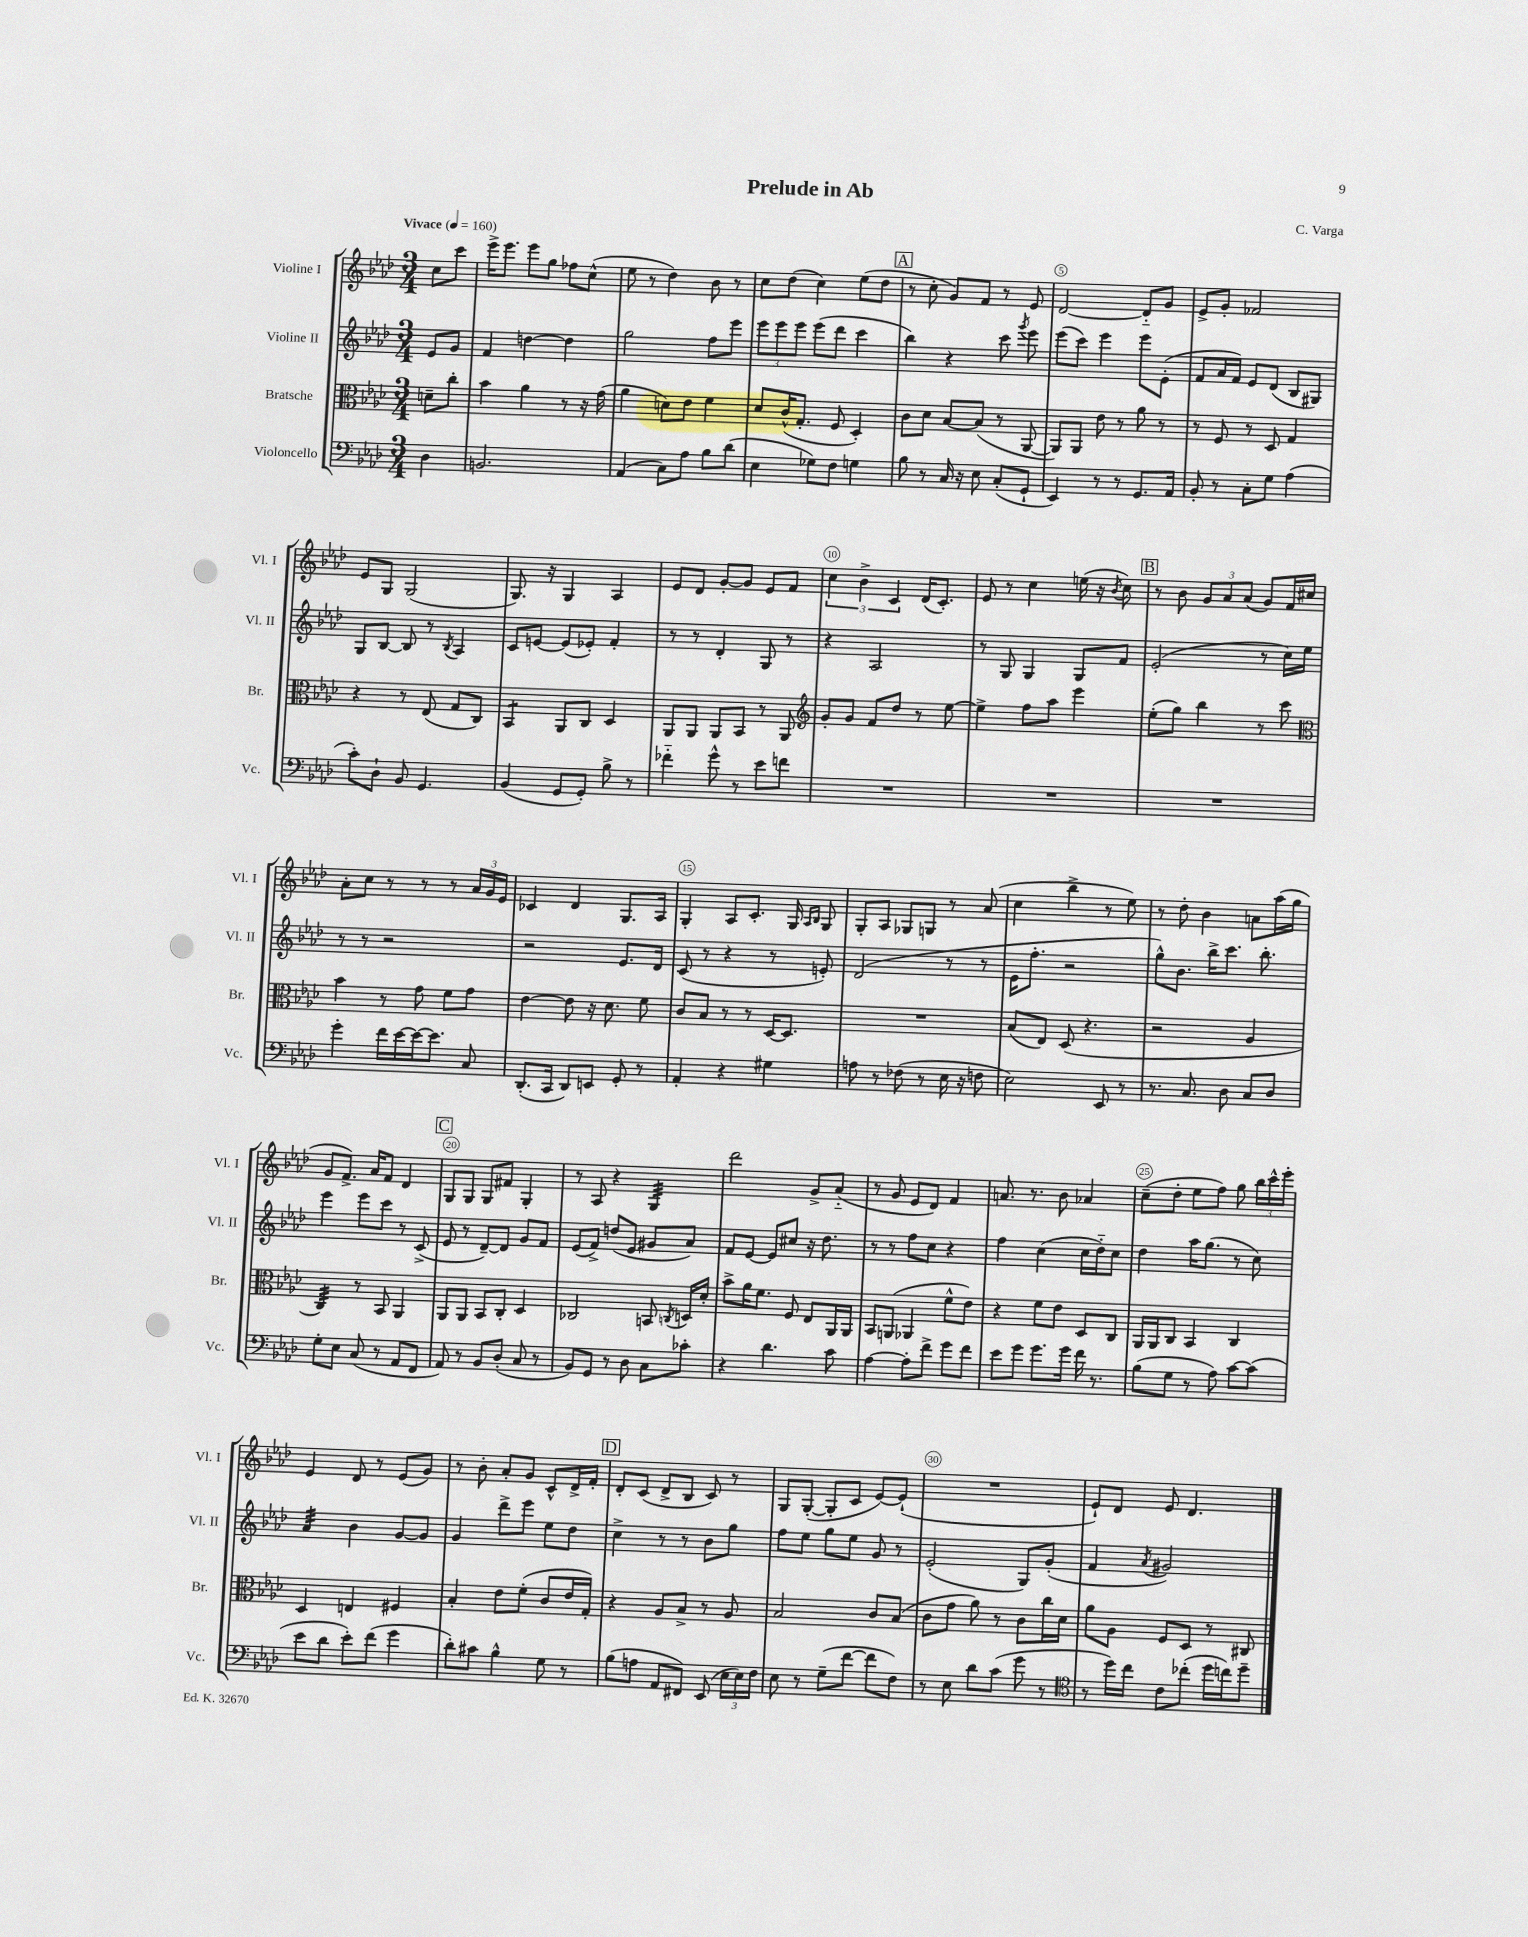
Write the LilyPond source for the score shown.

\header { title = "Prelude in Ab" composer = "C. Varga" }
<<
\new StaffGroup <<
\new Staff = "s0" \with { instrumentName = "Violine I" shortInstrumentName = "Vl. I" } {
    \clef treble \key aes \major \numericTimeSignature \time 3/4 \partial 4 \tempo "Vivace" 4 = 160
    \autoBeamOff c''8[ c'''8] |
    ees'''16[-> ees'''8.] ees'''8[ g''8] fes''8[ c''8]-^( |
    ees''8 r8 des''4) bes'8 r8 |
    c''8[ des''8]( c''4) ees''8[( des''8] |
    \mark \markup { \box "A" } r8 c''8-. g'8[) f'8] r8 ees'8 |
    des'2~ des'8[-_ g'8] |
    ees'8[-> g'8]-. fes'2 |
    ees'8[ g8] g2( |
    g8.) r16 g4 aes4 |
    ees'8[ des'8] g'8[~-. g'8] ees'8[ f'8] |
    \tuplet 3/2 { c''4 bes'4-> c'4 } des'16[( c'8.]-.) |
    ees'8 r8 c''4 e''16( r16 \acciaccatura { bes'8 } c''8) |
    \mark \markup { \box "B" } r8 bes'8 \tuplet 3/2 { g'8[ aes'8 aes'8]( } g'8[) f'16 cis''16] |
    aes'8[-. c''8] r8 r8 r8 \tuplet 3/2 { aes'16[ g'16 ees'16] } |
    ces'4 des'4 g8.[ aes16] |
    g4-. aes8[ c'8.]-. g16 \grace { aes16[ bes16] } g8 |
    g8[-. aes8] ges8[ g8] r8 aes'8( |
    c''4 bes''4-> r8 ees''8) |
    r8 des''8-. bes'4 a'8[ aes''16( g''16] |
    g'8[ f'8.]->) aes'16[ f'8] des'4 |
    \mark \markup { \box "C" } g8[ g8] g8[ fis'8] g4-. |
    r8 aes8 r4 g4:32 |
    des'''2 g'8[-> aes'8]-_( |
    r8 g'8 ees'8[ des'8]) f'4 |
    a'8. r8. bes'8 aes'4 |
    c''8[--( des''8]-. ees''8[ f''8]) g''8 \tuplet 3/2 { bes''16[ c'''16-^ ees'''16]-. } |
    ees'4 des'8 r8 ees'8[( g'8]) |
    r8 bes'8-. aes'8[-. g'8] c'8[-^ des'16-> f'16]-. |
    \mark \markup { \box "D" } des'8[-. c'8]( des'8[-> bes8] c'8) r8 |
    g8[ g8]~-.( g8[-. c'8] ees'8[~) ees'8]-!( |
    R2. |
    ees'8[-!) des'8] ees'8 des'4. \bar "|." |
}
\new Staff = "s1" \with { instrumentName = "Violine II" shortInstrumentName = "Vl. II" } {
    \clef treble \key aes \major \numericTimeSignature \time 3/4 \partial 4
    \autoBeamOff ees'8[ g'8] |
    f'4 d''4~ d''4 |
    g''2 f''8[ ees'''8] |
    \tuplet 3/2 { ees'''8[ ees'''8 ees'''8] } ees'''8[( des'''8] c'''4 |
    \mark \markup { \box "A" } bes''4) r4 c'''8 \acciaccatura { g'''8 } ees'''8 |
    ees'''8[( c'''8]) ees'''4 ees'''8[ ees'8]-.( |
    f'8[ aes'16 f'16]) ees'8[ des'8]( bes8[ gis8]) |
    g8[ bes8]~ bes8 r8 \acciaccatura { bes8 } aes4 |
    c'8[ e'8]~ e'8[( ees'8]-.) f'4-. |
    r8 r8 des'4-. g8 r8 |
    r4 aes2 |
    r8 g8 g4 g8[ f'8] |
    \mark \markup { \box "B" } ees'2-.( r8 c''16[) ees''16] |
    r8 r8 r2 |
    r2 ees'8.[ des'16] |
    c'8( r8 r4 r8 e'8-.) |
    des'2( r8 r8 |
    ees'16[ f''8.]-. r2 |
    g''8[-^) bes'8.] bes''16[-> c'''8.] bes''8.-. |
    ees'''4 ees'''8[ c'''8] r8 c'8->( |
    \mark \markup { \box "C" } ees'8 r8 des'8[~--) des'8] g'8[ f'8] |
    ees'8[( f'8]->) d''8[( ees'8] gis'8[ aes'8]) |
    f'8[ ees'8]~ ees'8[ cis''8] r16 des''8. |
    r8 r8 f''8[ c''8] r4 |
    f''4 c''4( c''16[ des''16-_) c''8] |
    des''4 aes''16[ g''8.]( r8 c''8) |
    aes'4:32 bes'4 g'8[~ g'8] |
    g'4 des'''8[-> ees'''8] ees''8[ des''8] |
    \mark \markup { \box "D" } c''4-> r8 r8 bes'8[ g''8] |
    f''8[ ees''8] g''8[ ees''8] g'8 r8 |
    ees'2-.( g8[) g'8]-.( |
    f'4 \acciaccatura { aes'8 } gis'2) \bar "|." |
}
\new Staff = "s2" \with { instrumentName = "Bratsche" shortInstrumentName = "Br." } {
    \clef alto \key aes \major \numericTimeSignature \time 3/4 \partial 4
    \autoBeamOff d'8[-- c''8]-. |
    bes'4 aes'4 r8 r16 g'16( |
    aes'4 d'8[) ees'8] f'4 |
    des'8[ c'16-^( g8.]-. f8 des4-.) |
    \mark \markup { \box "A" } c'8[ des'8] bes8[~ bes8]( r8 aes,8~ |
    aes,8[) aes,8] ees'8 r8 aes'8 r8 |
    r8 f8 r8 des8 g4 |
    r4 r8 ees8( g8[ c8]) |
    bes,4:8 aes,8[ c8] des4 |
    aes,8[ aes,8] aes,8[ bes,8] r8 aes,8 |
    \clef treble g'8[-. g'8] f'8[ des''8] r8 ees''8~ |
    ees''4-> f''8[ aes''8] ees'''4 |
    \mark \markup { \box "B" } ees''8[-.( g''8]) bes''4 r8 c'''8 |
    \clef alto bes'4 r8 g'8 f'8[ g'8] |
    ees'4~ ees'8 r16 des'8. f'8 |
    c'8[ bes8] r8 r8 des16[~ des8.] |
    R2. |
    bes8[( ees8]) des8( r4. |
    r2 aes4 |
    c4:32) r8 bes,8 aes,4 |
    \mark \markup { \box "C" } aes,8[ aes,8] bes,8[ c8]-. des4 |
    ces2 b,8 \acciaccatura { c8 } d16[ des'16]-. |
    bes'8[-> aes'16 f'8.] f8 ees8[ aes,16 aes,16] |
    bes,8[ a,8]( aes,4 f'8[-^ ees'8]) |
    r4 f'8[ ees'8] des8[ c8] |
    aes,16[ aes,16 c8] bes,4 c4 |
    des4 e4 fis4 |
    bes4-. ees'8[ f'8]-.( c'8[ ees'16 g16]-.) |
    \mark \markup { \box "D" } r4 aes8[ bes8]-> r8 aes8 |
    bes2 c'8[ bes8]( |
    c'8[ g'8] aes'8) r8 c'8[ c''16 des'16] |
    aes'8[ aes8] f8[ des8] r8 cis8 \bar "|." |
}
\new Staff = "s3" \with { instrumentName = "Violoncello" shortInstrumentName = "Vc." } {
    \clef bass \key aes \major \numericTimeSignature \time 3/4 \partial 4
    \autoBeamOff des4 |
    b,2. |
    aes,4( c8[) aes8] bes8[ des'8]( |
    ees4 ges8[) f8] g4 |
    \mark \markup { \box "A" } bes8 r8 c16 r16 ees8 c8[-.( g,8]-! |
    ees,4) r8 r8 g,8.[ aes,16] |
    bes,8-. r8 c8[-. g8] aes4( |
    c'8[-.) des8]-! bes,8 g,4. |
    bes,4( g,8[ g,8]-.) bes8-> r8 |
    fes'4-_ g'8-^ r8 ees'8[ f'8] |
    R2. |
    R2. |
    \mark \markup { \box "B" } R2. |
    g'4-. f'16[ ees'16~ ees'16~ ees'8.] c8 |
    des,8.[-.( c,16] des,8[) e,8] g,8-. r8 |
    aes,4-. r4 gis4 |
    a8 r8 fes8( r8 ees16 r16 f8 |
    ees2) ees,8 r8 |
    r8. c8. des8 c8[ des8] |
    g8[-. ees8] c8( r8 aes,8[ f,8] |
    \mark \markup { \box "C" } aes,8) r8 bes,8[ des8]-.( c8 r8 |
    bes,8[) g,8] r8 des8 c8[ ces'8]-. |
    r4 des'4. c'8 |
    aes4~ aes8[-. f'8]-> g'8[ f'8] |
    ees'8[ g'8] g'8.[ g'16] f'16 r8. |
    bes8[( g8] r8 aes8) c'8[~ c'8]( |
    ees'8[ des'8] ees'8[-.) f'8]( g'4 |
    des'8[-.) cis'8] bes4-^ g8 r8 |
    \mark \markup { \box "D" } bes8[( a8] aes,8[ fis,8]) ees,8( \tuplet 3/2 { ees16[ ees16) f16] } |
    ees8 r8 g8[--( f'8]~ f'8[ f8]) |
    r8 ees8 des'8[ c'8]( g'8 r8 |
    \clef tenor r8 des''16[) c''16] c'8[ ces''8]-.( des''16[ c''16) des''8]-- \bar "|." |
}
>>
>>
\layout { \context { \Score \override BarNumber.break-visibility = ##(#f #t #t) barNumberVisibility = #(every-nth-bar-number-visible 5) \override BarNumber.stencil = #(make-stencil-circler 0.1 0.3 ly:text-interface::print) } }
